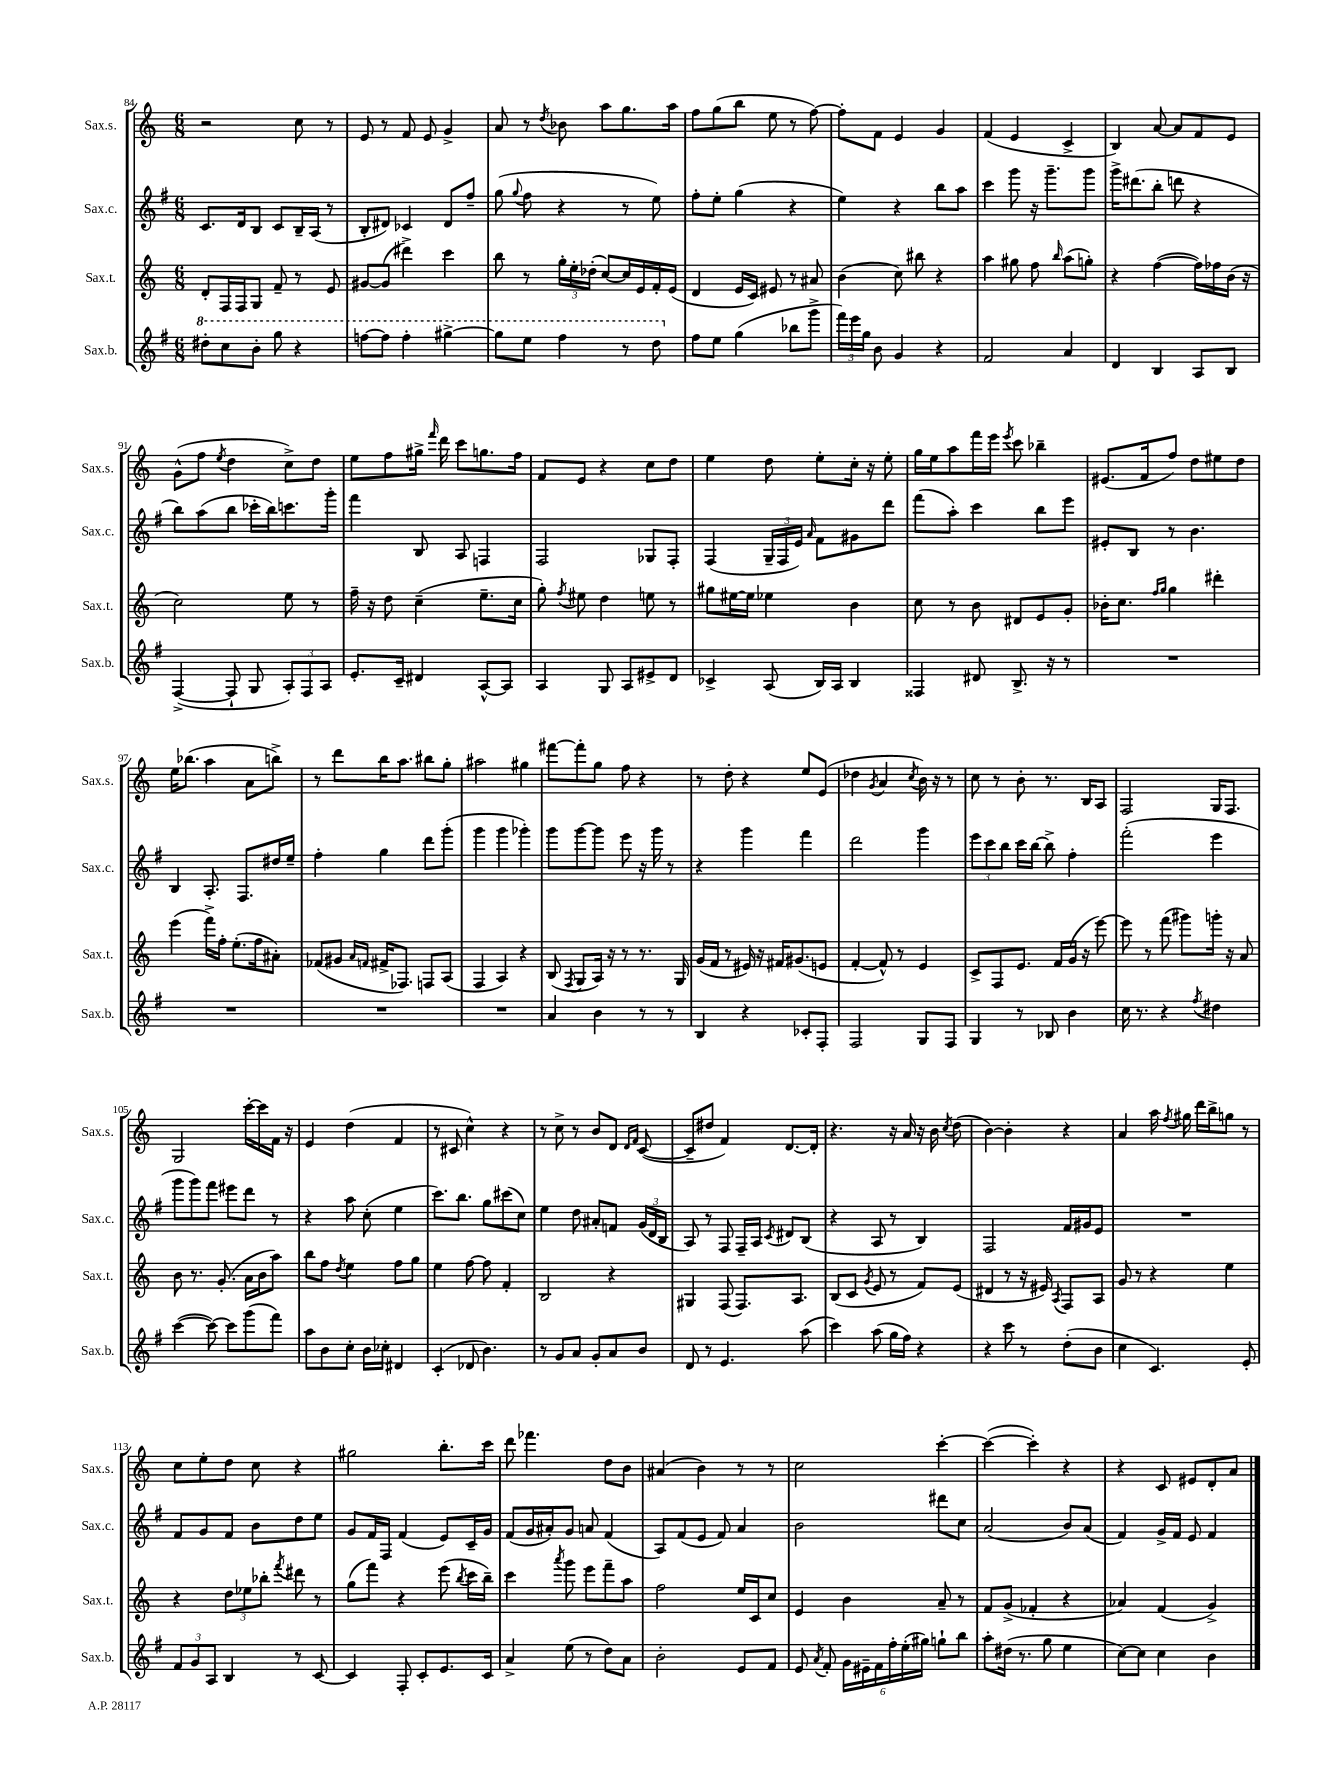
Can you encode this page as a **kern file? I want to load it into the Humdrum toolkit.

**kern	**kern	**kern	**kern
*staff4	*staff3	*staff2	*staff1
*clefG2	*clefG2	*clefG2	*clefG2
*k[f#]	*k[]	*k[f#]	*k[]
*M6/8	*M6/8	*M6/8	*M6/8
8ddd#'	8d'	8.c	2r
8ccc	16F	.	.
.	16F	16d	.
8bb'	8G	8B	.
8ggg	8f~	8c	.
4r	8r	16B~	8cc
.	.	(16A	.
.	8e	8r	8r
=	=	=	=
[8fff	[8g#	8B'	8e
8fff]	(8g#]	8d#)	8r
4fff'	4ddd#^)	4c-	8f
.	.	.	8e
[4ggg#^	4ccc	8d#	4g^
.	.	8ff#~	.
=	=	=	=
8ggg#]	8bb	(8gg	8a
.	.	8qqgg	.
8eee	8r	8ff#	8r
.	.	.	8qdd
4fff#	24gg'	4r	8b-
.	24ee'	.	.
.	(24dd-'	.	.
.	[8cc)	.	8aa
8r	16cc]	8r	8.gg
.	16e	.	.
8ddd	16f'	8ee)	.
.	(16e	.	16aa
=	=	=	=
8ff#	4d	8ff#'	8ff
8ee	.	8ee'	(8gg
(4gg	16e	(4gg	8bb
.	16c)	.	.
.	8e#	.	8ee
8bb-	8r	4r	8r
8ggg^	8a#	.	[8ff)
=	=	=	=
24fff#)	(4b	4ee)	8ff']
24eee	.	.	.
24gg	.	.	.
8b	.	.	8f
4g	8cc)	4r	4e
.	8bb#	.	.
4r	4r	8bb	4g
.	.	8aa	.
=	=	=	=
2f#	4aa	4ccc	(4f
.	8gg#	8ggg	4e
.	8ff	16r	.
.	.	8.ggg~	.
.	16qqbb	.	.
4a	(8aa	.	4c^
.	8gg')	8ggg	.
=	=	=	=
4d	4r	16ggg^	4B)
.	.	(8.ddd#	.
4B	([4ff	8bb'	[8a
.	.	8ddd	8a]
8A	16ff])	4r	8f
.	16ff-	.	.
8B	(16b	.	8e
.	16r	.	.
=	=	=	=
([4F#^	2cc)	8bb)	(8g^^
.	.	(8aa	8ff
.	.	.	8qee
8F#`]	.	8bb	4dd
8G	.	16ccc-'	.
.	.	16bb)	.
12A')	8ee	8.ccc	8cc^)
12F#	.	.	.
.	8r	.	8dd
12A	.	.	.
.	.	16ggg'	.
=	=	=	=
8.e'	16ff~	4fff#	8ee
.	16r	.	.
.	8dd	.	8ff
16c~	.	.	.
4d#	(4cc~	8B	16gg#^
.	.	.	16qqfff
.	.	.	16ddd
.	.	8A	8ccc
[8A^^	8.ee~	4F	8.gg
8A]	.	.	.
.	16cc	.	16ff
=	=	=	=
4A	8gg')	2F#	8f
.	8qff	.	.
.	8ee#	.	8e
8G	4dd	.	4r
8A	.	.	.
8e#^	8ee	8G-	8cc
8d	8r	8F#'	8dd
=	=	=	=
4c-^	8gg#	(4F#	4ee
.	[16ee#	.	.
.	16ee#]	.	.
(8A	4ee-	24G~	8dd
.	.	24F#	.
.	.	24e)	.
.	.	16qqa	.
16B)	.	8f#	8ee'
16A	.	.	.
4B	4b	8g#	16cc'
.	.	.	16r
.	.	8ddd	8ee'
=	=	=	=
4F##	8cc	(8fff#	16gg
.	.	.	16ee
.	8r	8aa')	8aa
8d#	8b	4ccc	16fff
.	.	.	16eee
.	.	.	8qeee
8.B^	8d#	.	8ccc
.	8e	8bb	4bb-~
16r	.	.	.
8r	8g'	8eee	.
=	=	=	=
2.r	16b-'	8e#'	(8.e#
.	8.cc	.	.
.	.	8B	.
.	.	.	16f
.	16qqff	.	.
.	16qqgg	.	.
.	4gg	8r	8ff)
.	.	4.b	8dd
.	4ddd#'	.	8ee#
.	.	.	8dd
=	=	=	=
2.r	(4eee	4B	16ee
.	.	.	(8.bb-
.	16fff^)	8.A'	4aa
.	16ff'	.	.
.	(8.ee'	.	.
.	.	8.F#	.
.	.	.	8a
.	16ff	.	.
.	8a#')	16dd#	8bb^)
.	.	16ee~	.
=	=	=	=
2.r	(8f-	4ff#'	8r
.	8g#	.	8ddd
.	16qqa	.	.
.	16qqf	.	.
.	16f#^	4gg	16bb
.	8.F-)	.	8.aa
.	8F	8ddd	8bb#
.	(8A	(8ggg'	8gg'
=	=	=	=
2.r	4F	4ggg	2aa#
.	4A)	4ggg	.
.	4r	4ggg-')	4gg#
=	=	=	=
4a	(8B	8ggg	[8fff#
.	8qF	.	.
.	8G	[8ggg	8fff#']
4b	16A)	8ggg]	8gg
.	16r	.	.
.	8r	8eee	8ff
8r	8.r	16r	4r
.	.	16ggg	.
8r	.	8r	.
.	16G	.	.
=	=	=	=
4B	(16g	4r	8r
.	16f	.	.
.	8r	.	8dd'
4r	16e#)	4ggg	4r
.	16r	.	.
.	16f#	.	.
.	(8.g#	.	.
8c-'	.	4fff#	8ee
8F#'	8e	.	(8e
=	=	=	=
2F#	[4f'	2ddd	4dd-
.	.	.	8qg
.	8f^^])	.	4a
.	8r	.	.
.	.	.	8qcc
8G	4e	4ggg	16b)
.	.	.	16r
8F#	.	.	8r
=	=	=	=
4G	8c^	12eee	8cc
.	.	12ccc	.
.	8F	.	8r
.	.	12bb	.
8r	8.e	16ccc	8b'
.	.	[16bb	.
8B-	.	8bb^]	8.r
.	16f	.	.
4b	(16g	4ff#'	.
.	16r	.	16B
.	[8eee)	.	8A
=	=	=	=
16cc	8eee]	(2fff#'	2F
8.r	.	.	.
.	8r	.	.
4r	(8fff	.	.
.	8ggg#)	.	.
8qff#	.	.	.
4dd#	16ggg'	4eee	16G
.	16r	.	8.F
.	8a	.	.
=	=	=	=
([4ccc	8b	8ggg	2G
.	8.r	8ggg)	.
8ccc_)	.	8fff#	.
.	(8.g'	.	.
8ccc]	.	8eee#	.
(8ggg	16a	8ddd	[16ccc'
.	16b	.	16ccc]
8fff#)	8aa)	8r	16f
.	.	.	16r
=	=	=	=
8aa	8bb	4r	4e
8b	8ff	.	.
.	8qdd	.	.
8cc'	4ee	8aa	(4dd
16b	.	(8cc'	.
16cc-'	.	.	.
4d#	8ff	4ee	4f
.	8gg	.	.
=	=	=	=
(4c'	4ee	8.ccc)	8r
.	.	.	8c#
.	.	8.bb	.
8d-	[8ff	.	4cc^^)
4.b)	8ff]	8gg	.
.	4f'	(8ccc#	4r
.	.	8cc)	.
=	=	=	=
8r	2B	4ee	8r
8g	.	.	8cc^
8a	.	8dd	8r
8g'	.	8a#'	8b
8a	4r	8f	8d
.	.	.	16qqd
.	.	.	16qqf
8b	.	(24g	([8c
.	.	24d	.
.	.	24B	.
=	=	=	=
8d	4G#	8A)	8c~]
8r	.	8r	8dd#
4.e	(8F	8F#	4f)
.	8.F)	16F#~	.
.	.	16A	.
.	.	8qc	.
.	.	8d#	[8.d
.	8.A	.	.
(8aa	.	(8B	.
.	.	.	16d']
=	=	=	=
4ccc)	(8B	4r	4.r
.	8c	.	.
.	8qg	.	.
(8aa	8e	8A	.
16gg	8r	8r	16r
16ff#)	.	.	16a
4r	8f)	4B)	16r
.	.	.	16b
.	.	.	8qcc
.	(8e	.	(8dd
=	=	=	=
4r	4d#	2F#	[4b)
8ccc	8r	.	4b']
8r	16r	.	.
.	16e#)	.	.
.	8qA	.	.
(8dd'	8F	16f#	4r
.	.	16g#	.
8b	8A	8e	.
=	=	=	=
4cc	8g	2.r	4a
.	8r	.	.
4.c)	4r	.	16aa
.	.	.	8qff
.	.	.	16gg#
.	.	.	16ddd
.	.	.	16bb^
.	4ee	.	8gg
8e'	.	.	8r
=	=	=	=
12f#	4r	8f#	8cc
12g	.	.	.
.	.	8g	8ee'
12A	.	.	.
4B	12dd	8f#	8dd
.	12ee-	.	.
.	.	8b	8cc
.	12bb-'	.	.
.	8qfff	.	.
8r	8ddd#	8dd	4r
[8c	8r	8ee	.
=	=	=	=
4c]	(8gg	8g	2gg#
.	8fff)	16f#	.
.	.	16F#	.
8F#'	4r	(4f#	.
8c'	.	.	.
8.e	(8eee	8e)	8.bb'
.	8qbb	.	.
.	16ccc	16c~	.
16c	16bb~)	16g	16ccc
=	=	=	=
4a^	4ccc	(8f#	8ddd
.	.	16g	4.fff-
.	.	16a#')	.
.	8qaaa	.	.
(8ee	8ggg	8g	.
8r	8eee	8a	.
8dd)	8fff~	(4f#	8dd
8a	8aa	.	8b
=	=	=	=
2b'	2ff	8A)	(4a#
.	.	(8f#	.
.	.	8e	4b)
.	.	8f#)	.
8e	16ee	4a	8r
.	16c	.	.
8f#	8cc	.	8r
=	=	=	=
8e	4e	2b	2cc
8qa	.	.	.
8f#'	.	.	.
24g	4b	.	.
24e#~	.	.	.
24f#	.	.	.
24ff#'	.	.	.
(24ee'	.	.	.
24gg#)	.	.	.
8gg`	8a~	8ddd#	[4ccc'
8bb	8r	8cc	.
=	=	=	=
8aa'	8f	(2a	(4ccc_
(16dd#	(8g^	.	.
8.r	.	.	.
.	4f-'	.	4ccc'])
8gg	.	.	.
4ee	4r	8b)	4r
.	.	(8a	.
=	=	=	=
[8cc)	4a-)	4f#)	4r
8cc]	.	.	.
4cc	(4f	16g^	8c
.	.	16f#	.
.	.	8e	8e#
4b	4g^)	4f#	8d'
.	.	.	8a
==	==	==	==
*-	*-	*-	*-
